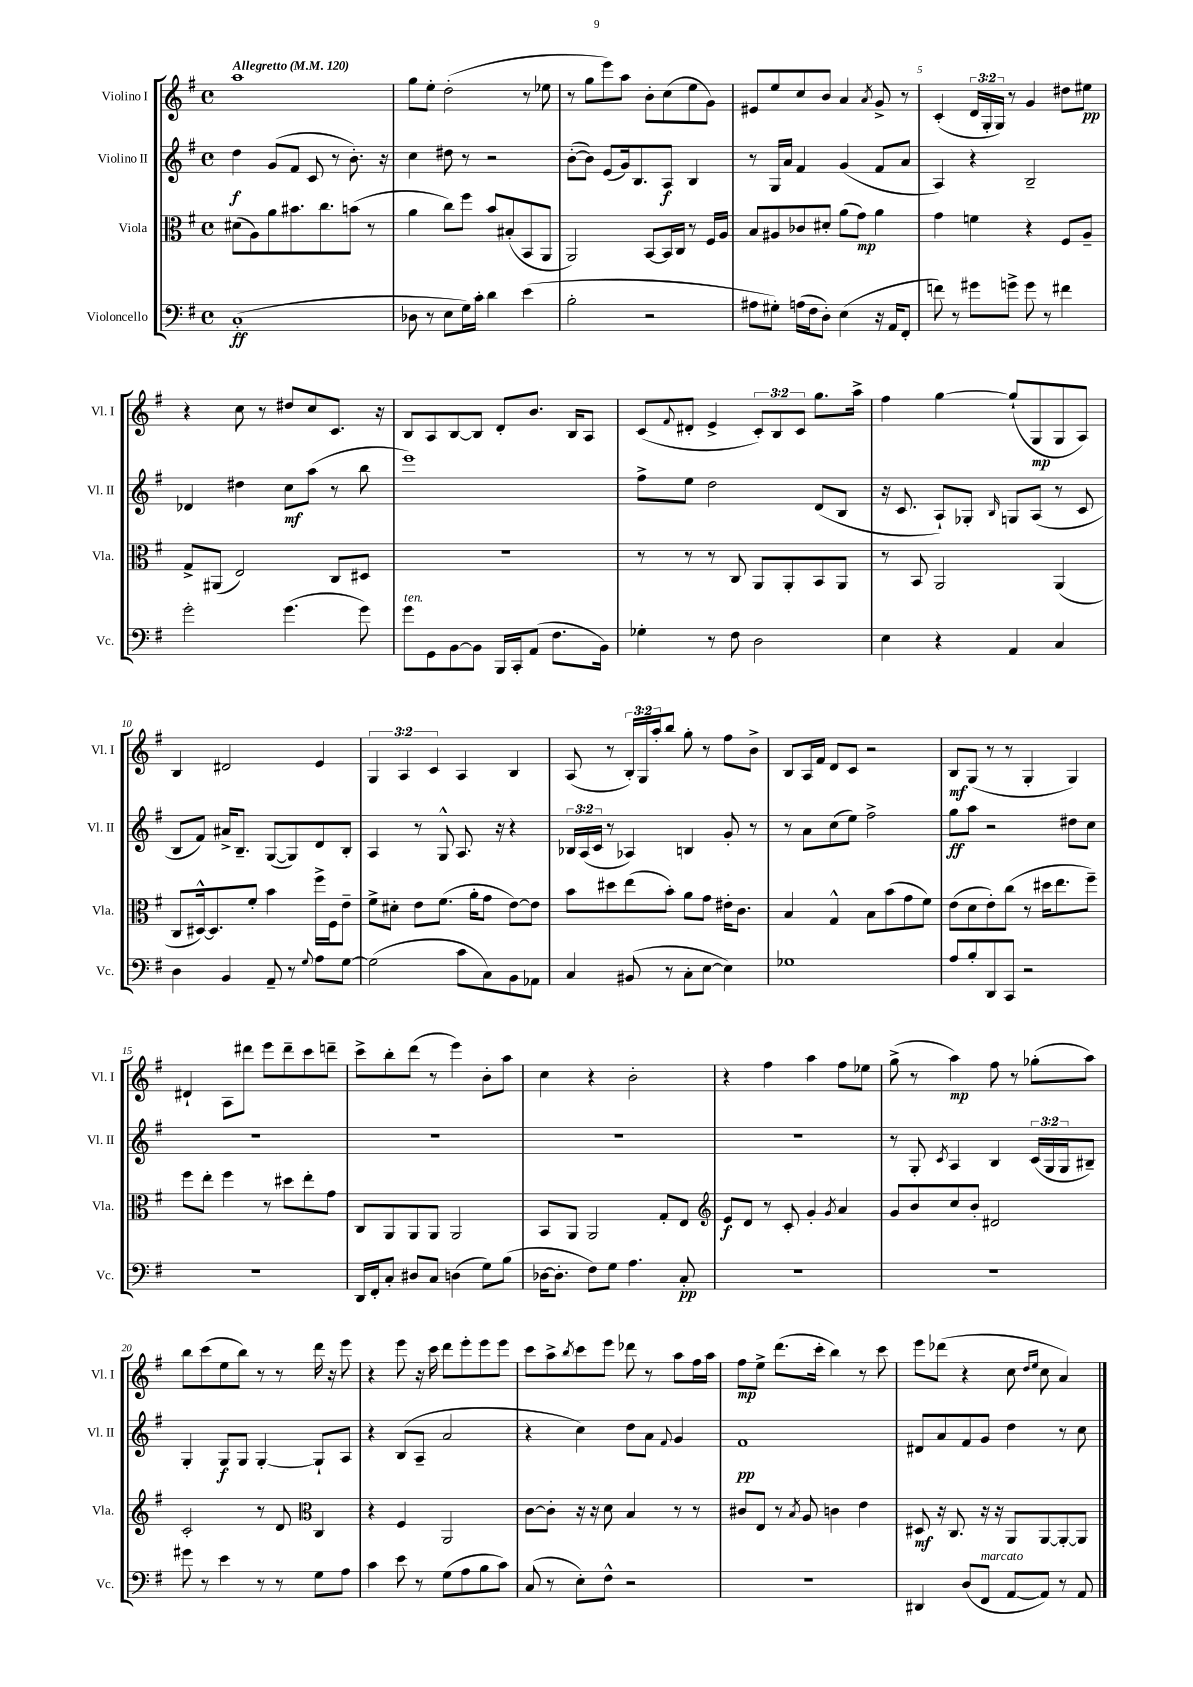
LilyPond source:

<<
\new StaffGroup <<
\new Staff = "s0" \with { instrumentName = "Violino I" shortInstrumentName = "Vl. I" } {
    \clef treble \key g \major \defaultTimeSignature \time 4/4 \override Staff.TupletNumber.text = #tuplet-number::calc-fraction-text \tempo "Allegretto" 4 = 120
    a''1 |
    g''8 e''8-. d''2-.( r8 ees''8 |
    r8 g''8 e'''8) a''8 b'8-. c''8( e''8 g'8) |
    eis'8 e''8 c''8 b'8 a'4 \acciaccatura { a'8 } g'8-> r8 |
    c'4-.( \tuplet 3/2 { d'16 g16-. g16) } r8 g'4 dis''8 eis''8\pp |
    r4 c''8 r8 dis''8 c''8 c'8. r16 |
    b8 a8 b8~ b8 d'8-. b'8. b16 a8 |
    c'8( \appoggiatura { fis'8 } dis'8-. e'4-> \tuplet 3/2 { c'8-.) b8 c'8 } g''8. a''16-> |
    fis''4 g''4~ g''8-!( g8\mp g8 a8) |
    b4 dis'2 e'4 |
    \tuplet 3/2 { g4 a4 c'4 } a4 b4 |
    a8( r8 \tuplet 3/2 { b16-.) g16 a''16-. } b''8 g''8-. r8 fis''8 b'8-> |
    b8 a16 fis'16 d'8 c'8 r2 |
    b8\mf g8( r8 r8 g4-. g4) |
    dis'4-! a8 dis'''8 e'''8 dis'''8-- c'''8 d'''8-- |
    c'''8-> b''8-. d'''8( r8 e'''4) b'8-. a''8 |
    c''4 r4 b'2-. |
    r4 fis''4 a''4 fis''8 ees''8 |
    g''8->( r8 a''4\mp) fis''8 r8 ges''8-.( a''8) |
    b''8 c'''8( e''8 b''8) r8 r8 d'''16 r16 e'''8 |
    r4 e'''8 r16 c'''16 d'''8 e'''8-. e'''8 e'''8 |
    c'''8 a''8-> \acciaccatura { b''8 } c'''8 e'''8 des'''8 r8 a''8 fis''16 a''16 |
    fis''8\mp e''8-> d'''8.( c'''16-. b''4) r8 c'''8 |
    e'''8 des'''8( r4 c''8 \grace { d''16 e''16 } c''8 a'4) \bar "|." |
}
\new Staff = "s1" \with { instrumentName = "Violino II" shortInstrumentName = "Vl. II" } {
    \clef treble \key g \major \defaultTimeSignature \time 4/4 \override Staff.TupletNumber.text = #tuplet-number::calc-fraction-text
    d''4\f g'8( fis'8 c'8 r8 b'8.-.) r16 |
    c''4 dis''8 r8 r2 |
    b'8~-.( b'8) e'8( g'16) b8. a8\f b4 |
    r8 g16 a'16 fis'4 g'4( fis'8 a'8 |
    a4) r4 b2-- |
    des'4 dis''4 c''8\mf a''8( r8 b''8 |
    e'''1) |
    fis''8-> e''8 d''2 d'8( b8 |
    r16 c'8. a8-!) ges8-. \grace { b16 } g8 a8( r8 c'8 |
    b8 fis'8) ais'16-> b8.-- g8~( g8) d'8 b8-. |
    a4 r8 g8-^ a8. r16 r4 |
    \tuplet 3/2 { bes16 a16( c'16 } r8 aes4) b4 g'8-. r8 |
    r8 a'8 c''8( e''8) fis''2-> |
    g''8\ff a''8 r2 dis''8 c''8 |
    R1 |
    R1 |
    R1 |
    R1 |
    r8 g8-. \acciaccatura { c'8 } a4 b4 \tuplet 3/2 { c'16( g16 g16 } bis8--) |
    g4-. g8\f g8 g4~-. g8-! a8 |
    r4 b8( a8-- a'2 |
    r4 c''4) d''8 a'8 \appoggiatura { fis'8 } g'4 |
    fis'1\pp |
    dis'8 a'8 fis'8 g'8 d''4 r8 c''8 \bar "|." |
}
\new Staff = "s2" \with { instrumentName = "Viola" shortInstrumentName = "Vla." } {
    \clef alto \key g \major \defaultTimeSignature \time 4/4
    dis'8( a8) a'8 bis'8. c''8. b'8( r8 |
    a'4 c''8) fis''8 b'8 bis8-.( b,8 a,8 |
    a,2) b,8~ b,16 c16 r8 fis16 a16 |
    b8 ais8 ces'8 dis'8-. a'8( g'8\mp) a'4 |
    g'4 f'4 r4 fis8 a8-- |
    g8-> ais,8( e2) c8 dis8 |
    R1 |
    r8 r8 r8 c8 a,8 a,8-. b,8 a,8 |
    r8 b,8 a,2 a,4( |
    c8 dis16~-^) dis8. fis'8-. b'4 fis''16-> fis16 e'8-- |
    fis'8-> dis'8-. e'8 fis'8.( a'16-. g'8 e'8~) e'8 |
    b'8 dis''8 e''8( b'8-.) a'8 g'8 eis'16-. c'8. |
    b4 g4-^ b8 b'8( g'8 fis'8) |
    e'8( d'8 e'8-.) c''8( r8 dis''16 e''8. fis''8--) |
    fis''8 e''8-. fis''4 r8 dis''8 e''8-. g'8 |
    c8 a,8 a,8 a,8 a,2 |
    b,8 a,8 a,2 g8-. e8 |
    \clef treble e'8\f d'8 r8 c'8-. g'4-. \acciaccatura { g'8 } a'4 |
    g'8 b'8 c''8 b'8-. dis'2 |
    c'2-. r8 d'8 \clef alto c4 |
    r4 fis4 a,2 |
    c'8~ c'8-. r16 r16 d'8 b4 r8 r8 |
    cis'8 e8 r8 \acciaccatura { b8 } a8 c'4 e'4 |
    dis8\mf r16 c8. r16 r16 a,8 a,8~ a,8~-. a,8 \bar "|." |
}
\new Staff = "s3" \with { instrumentName = "Violoncello" shortInstrumentName = "Vc." } {
    \clef bass \key g \major \defaultTimeSignature \time 4/4
    c1-.\ff( |
    des8 r8 e8 g16) c'16-. d'4 e'4( |
    b2-. r2 |
    ais8 gis8-.) a16( fis16 d8-.) e4( r16 a,16 fis,8-. |
    f'8) r8 gis'8 g'8-> g'8 r8 fis'4 |
    g'2-. g'4.( g'8) |
    g'8^\markup { \italic "ten." } g,8 b,8~ b,8 b,,16 c,16-. a,8( fis8. b,16) |
    ges4-. r8 fis8 d2 |
    e4 r4 a,4 c4 |
    d4 b,4 a,8-- r8 \appoggiatura { g8 } a8 g8~ |
    g2( c'8 c8) b,8 aes,8 |
    c4 bis,8( r8 c8-. e8~ e4) |
    ges1 |
    a8 b8-. d,8 c,8 r2 |
    R1 |
    d,16 fis,16-. c8-. dis8 c8 d4( g8) b8( |
    des16~ des8.-. fis8) g8 a4. c8-.\pp |
    R1 |
    R1 |
    gis'8 r8 e'4 r8 r8 g8 a8 |
    c'4 e'8 r8 g8( a8 b8 c'8) |
    c8( r8 e8-.) fis8-^ r2 |
    R1 |
    dis,4 d8( fis,8^\markup { \italic "marcato" } a,8~ a,8) r8 a,8 \bar "|." |
}
>>
>>
\layout { \context { \Score \override BarNumber.break-visibility = ##(#f #t #t) barNumberVisibility = #(every-nth-bar-number-visible 5) } }
